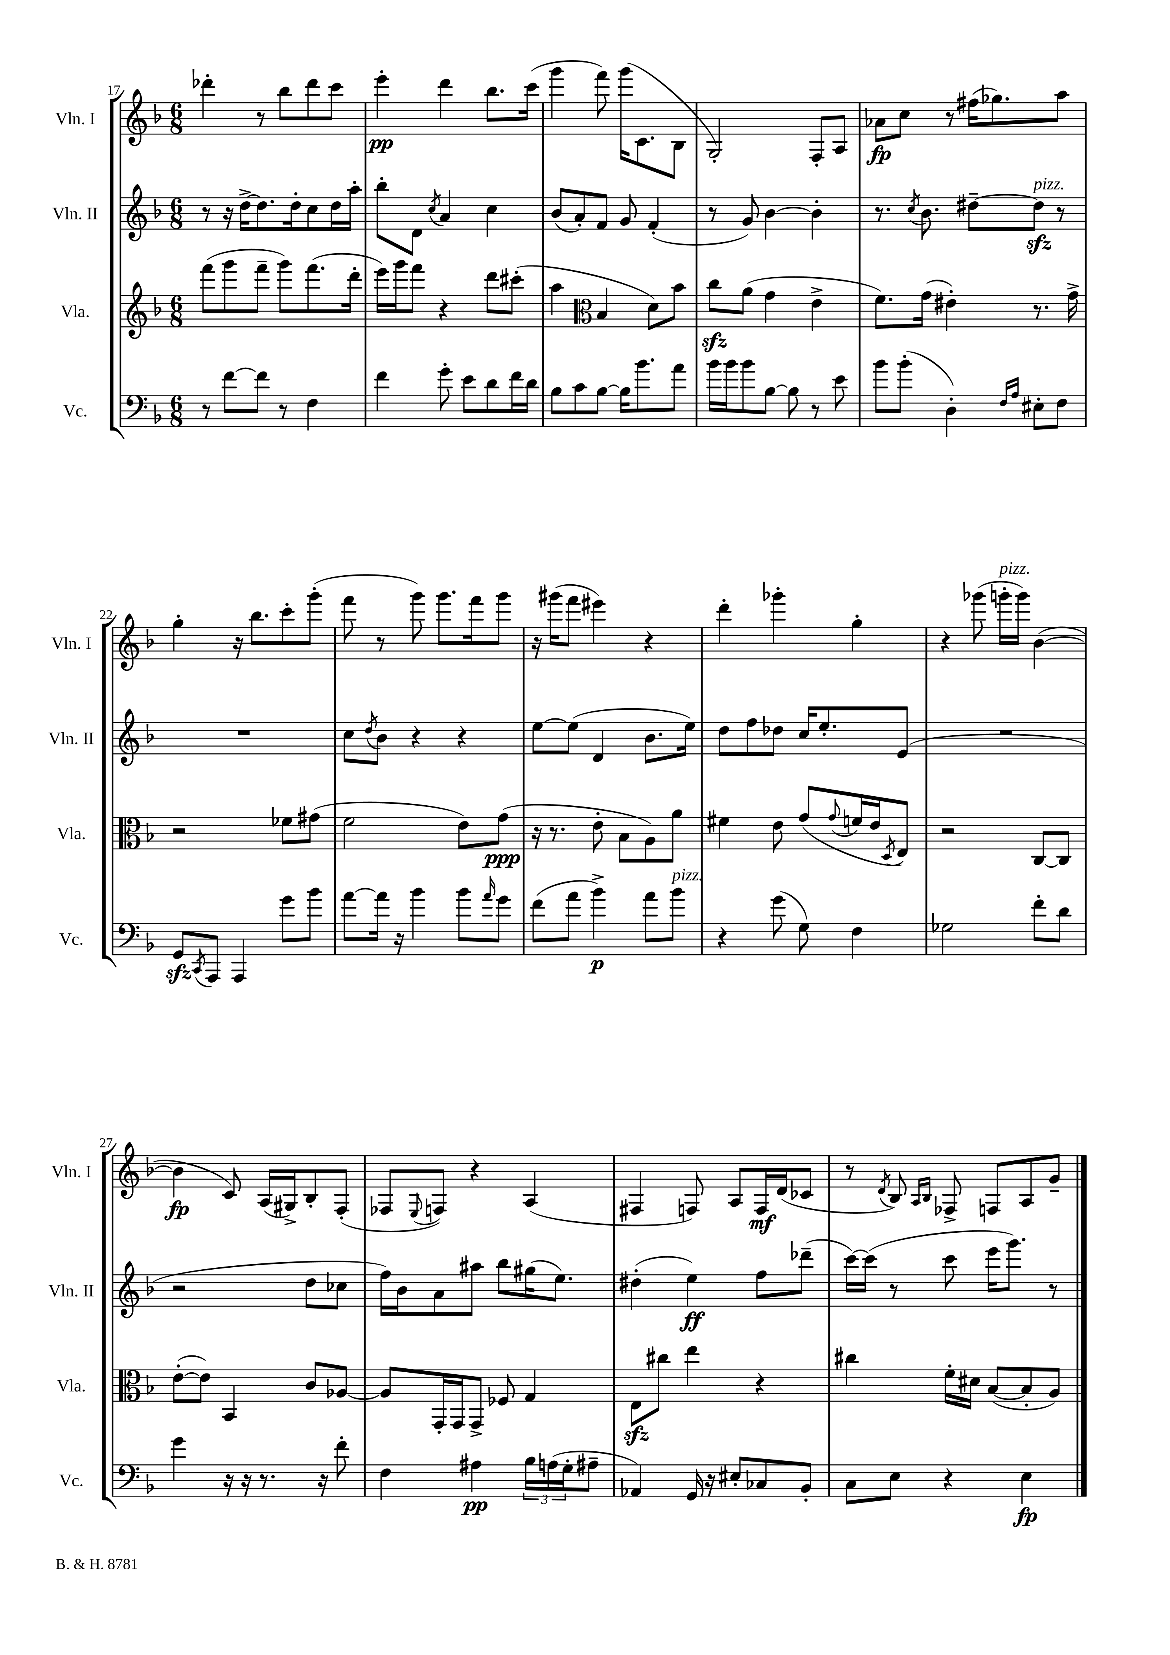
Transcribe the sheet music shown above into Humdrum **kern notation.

**kern	**kern	**kern	**kern
*staff4	*staff3	*staff2	*staff1
*clefF4	*clefG2	*clefG2	*clefG2
*k[b-]	*k[b-]	*k[b-]	*k[b-]
*M6/8	*M6/8	*M6/8	*M6/8
8r	(8fff	8r	4ddd-'
[8f	8ggg	16r	.
.	.	[16dd^	.
8f]	8fff~	8.dd]	8r
8r	8ggg)	.	8bb-
.	.	16dd'	.
4F	(8.fff	8cc	8ddd-
.	.	16dd	8ccc
.	16ddd'	16aa'	.
=	=	=	=
4f	16eee)	8bb-'	4eee'
.	16ggg	.	.
.	8fff	8d	.
.	.	8qcc	.
8g'	4r	4a	4ddd
8e	.	.	.
8d	8ddd	4cc	8.bb-
16f	(8ccc#'	.	.
16d	.	.	(16ccc
=	=	=	=
8B-	4aa	(8b-	4ggg
8c	.	8a')	.
*	*clefC3	*	*
[8B-	4B-	8f	8fff)
16B-]	.	8g	(16ggg
8.b-	.	.	8.c
.	8d)	(4f'	.
8a	8b-	.	8B-
=	=	=	=
16b-	8cc	8r	2G')
16b-	.	.	.
8b-	(8a	8g)	.
[8B-	4g	[4b-	.
8B-]	.	.	.
8r	4e^	4b-']	8F'
8e	.	.	8A
=	=	=	=
8b-	8.f)	8.r	8a-
(8b-'	.	.	8cc
.	.	8qcc	.
.	(16g	8.b-	.
4D')	4e#')	.	8r
.	.	[8dd#~	(16ff#
.	.	.	8.gg-)
16qqF	.	.	.
16qqA	.	.	.
8E#'	8.r	8dd#]	.
8F	.	8r	8aa
.	16g^	.	.
=	=	=	=
8GG	2r	2.r	4gg'
8qCC	.	.	.
8AAA	.	.	.
4AAA	.	.	16r
.	.	.	8.bb-
8g	8f-	.	8ccc'
8b-	(8g#	.	(8ggg'
=	=	=	=
[8a	2f	8cc	8fff
.	.	8qdd	.
16a]	.	8b-	8r
16r	.	.	.
4b-	.	4r	8ggg)
.	.	.	8.ggg
8b-	8e)	4r	.
.	.	.	16fff
16qqa	.	.	.
8g	(8g	.	8ggg
=	=	=	=
(8f	16r	[8ee	16r
.	8.r	.	(16ggg#
8a	.	(8ee]	8fff
4b-^)	8e'	4d	4eee#)
.	8B-	.	.
8a	8A)	8.b-	4r
8b-	8a	.	.
.	.	16ee)	.
=	=	=	=
4r	4f#	8dd	4ddd'
.	.	8ff	.
(8g	8e	8dd-	4ggg-'
8G)	(8g	16cc	.
.	.	8.ee'	.
.	8qqg	.	.
4F	16f	.	4gg'
.	16e	.	.
.	8qD	.	.
.	8E)	(8e	.
=	=	=	=
2G-	2r	2.r	4r
.	.	.	(8ggg-
.	.	.	16ggg'
.	.	.	16ggg)
8f'	[8C	.	([4b-
8d	8C]	.	.
=	=	=	=
4g	([8e'	2r	4b-]
.	8e])	.	.
16r	4BB-	.	8c)
16r	.	.	.
8.r	.	.	(16A
.	.	.	16G#^)
.	8c	8dd	8B-'
16r	.	.	.
8f'	[8A-	8cc-	(8F'
=	=	=	=
4F	8A-]	16ff)	8F-
.	.	16b-	.
.	.	.	8qqE
.	16GG'	8a	8F)
.	16GG	.	.
4A#	8GG^	8aa#	4r
.	8F-	8bb-	.
24B-	4G	(16gg#	(4A
(24A	.	.	.
.	.	8.ee)	.
24G'	.	.	.
8A#~	.	.	.
=	=	=	=
4AA-)	8E	(4dd#'	4F#
.	8cc#	.	.
16GG	4ee	4ee)	8F)
16r	.	.	.
8E#'	.	.	8A
8C-	4r	8ff	16F
.	.	.	(16d
8BB-'	.	(8ddd-~	8c-
=	=	=	=
8C	4cc#	[16ccc)	8r
.	.	(16ccc]	.
.	.	.	8qd
8E	.	8r	8B-)
.	.	.	16qqA
.	.	.	16qqB-
4r	16f'	8ccc	8F-^
.	16d#	.	.
.	([8B-	16eee	8F
.	.	8.ggg)	.
4E	8B-']	.	8A
.	8A)	8r	8g~
==	==	==	==
*-	*-	*-	*-
